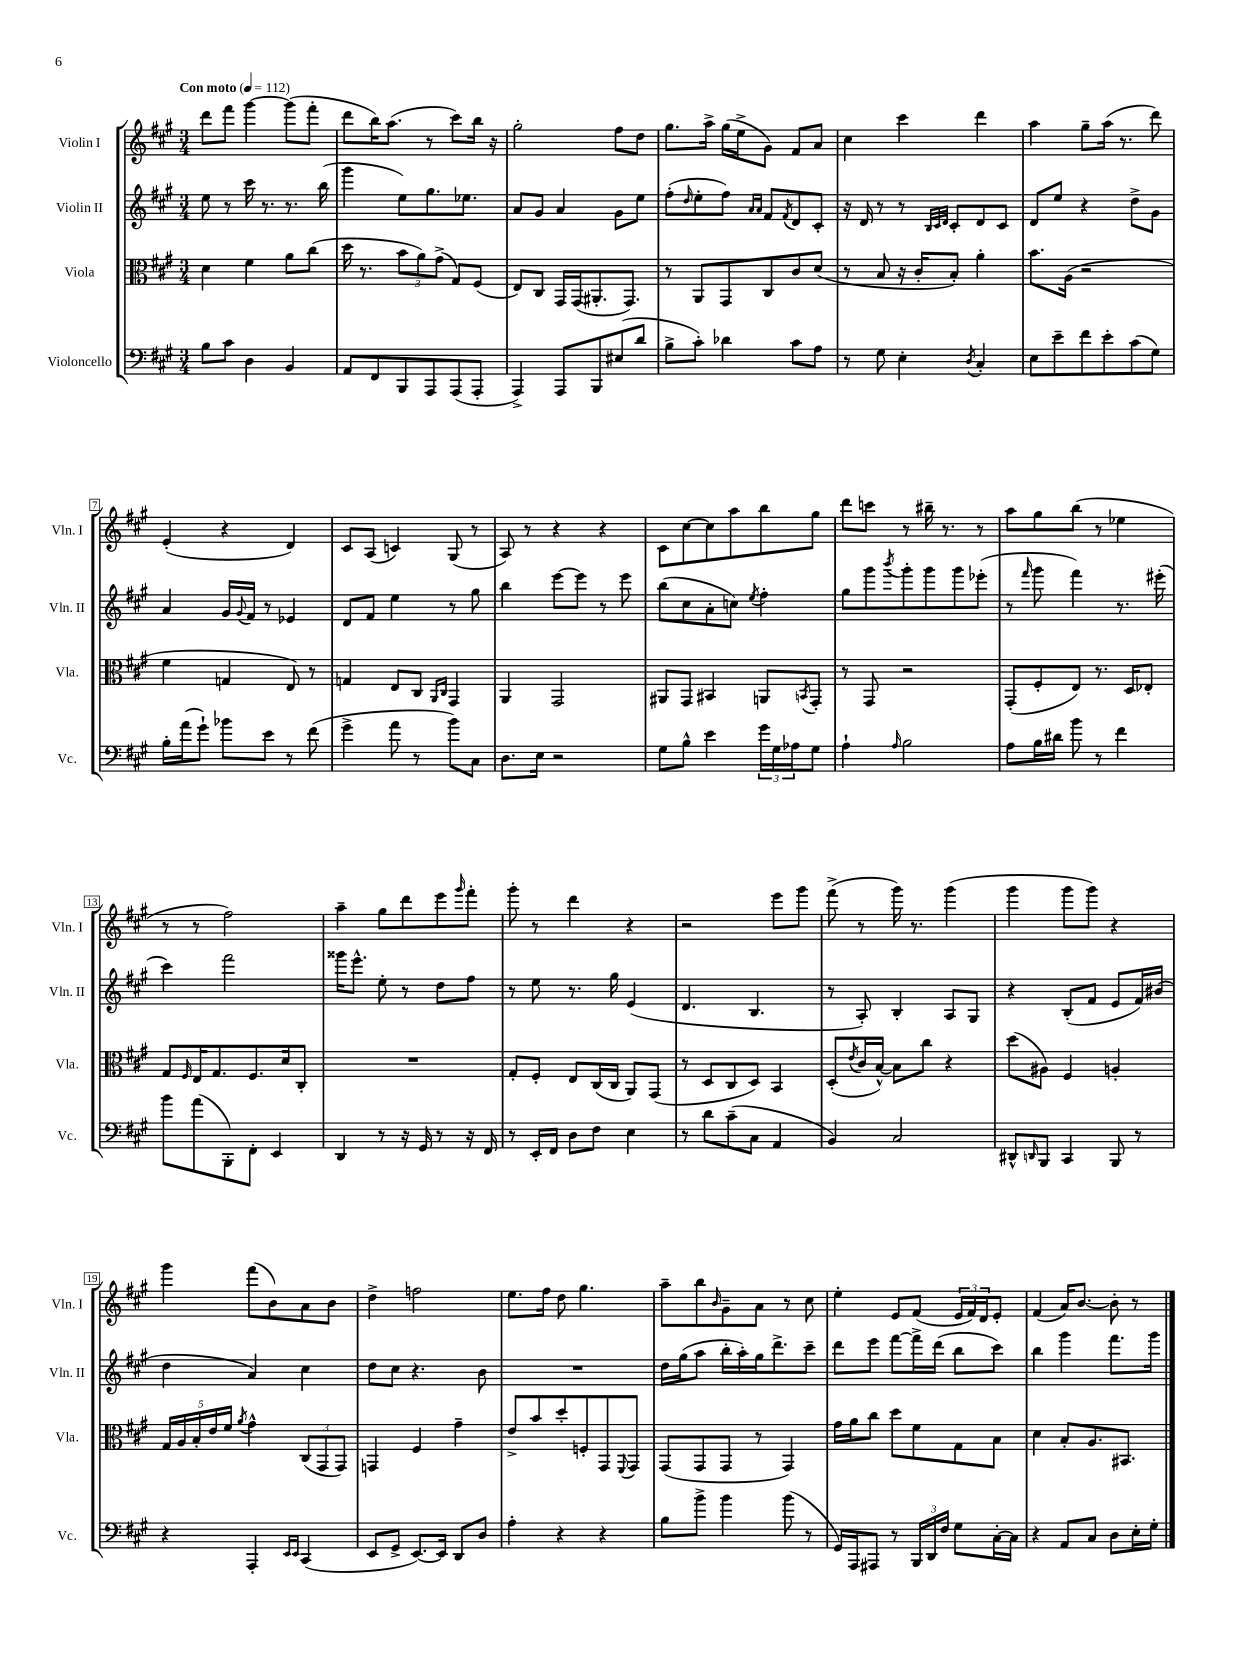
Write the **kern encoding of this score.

**kern	**kern	**kern	**kern
*part4	*part3	*part2	*part1
*staff4	*staff3	*staff2	*staff1
*I"Violoncello	*I"Viola	*I"Violin II	*I"Violin I
*I'Vc.	*I'Vla.	*I'Vln. II	*I'Vln. I
*clefF4	*clefC3	*clefG2	*clefG2
*k[f#c#g#]	*k[f#c#g#]	*k[f#c#g#]	*k[f#c#g#]
*M3/4	*M3/4	*M3/4	*M3/4
*MM112	*MM112	*MM112	*MM112
=1	=1	=1	=1
!	!	!	!LO:TX:a:B:t=Con moto
8B\L	4d\	8ee\	8ddd\L
8c#\J	.	8r	8fff#\J
4D\	4f#\	16ccc#\	[4ggg#\
.	.	8.r	.
4BB/	8a\L	8.r	(8ggg#\L]
.	(8cc#\J	.	8fff#'\J
.	.	(16bb\	.
=2	=2	=2	=2
8AA/L	16dd\	4ggg#\	8ddd\L
.	8.r	.	.
8FF#/	.	.	16bb\K)
.	.	.	(8.aa\J
8BBB/	12b\L	8ee\L)	.
.	12a\)	.	.
8AAA/	.	8.gg#\	8r
.	(12g#^\J	.	.
(8AAA/	8G#/L)	.	8ccc#\L)
.	.	8.ee-X\J	.
8AAA'/J	(8F#/J	.	16bb\Jk
.	.	.	16r
=3	=3	=3	=3
4AAA^/)	8E/L)	8a/L	2gg#'\
.	8C#/J	8g#/J	.
8AAA/L	16GG#/LL	4a/	.
.	(16GG#/J	.	.
8BBB/	8.AA#X'/	.	.
(8E#X/	.	8g#\L	8ff#\L
.	8.GG#/J)	.	.
8d/J	.	8ee\J	8dd\J
=4	=4	=4	=4
8B^\L	8r	(8ff#'\L	8.gg#\L
.	.	16qqdd/	.
8c#'\J)	8AA/L	8ee'\	.
.	.	.	16aa^\Jk
4d-X\	8GG#/	8ff#\J)	(16gg#\LL
.	.	.	16ee^\J
.	.	16qqa/LL	.
.	.	16qqa/JJ	.
.	8C#/	8f#/L	8g#\J)
.	.	8qf#/	.
8c#\L	8c#/	8d/	8f#/L
8A\J	(8d/J	8c#'/J	8a/J
=5	=5	=5	=5
8r	8r	16r	4cc#\
.	.	16d/	.
8G#\	8B/	8r	.
4E'\	16r	8r	4ccc#\
.	16c#'/KL	.	.
.	.	32qqB/LLL	.
.	.	32qqc#/	.
.	.	32qqd/JJJ	.
.	8B'/J)	8c#'/L	.
8qD/	.	.	.
4C#'/	4a'\	8d/	4ddd\
.	.	8c#/J	.
=6	=6	=6	=6
8E\L	8.b\L	8d/L	4aa\
8e~\	.	8ee/J	.
.	(16A\Jk	.	.
8f#\	2r	4r	8gg#~\L
8e'\	.	.	(16aa\Jk
.	.	.	8.r
(8c#\	.	8dd^\L	.
8G#\J)	.	8g#\J	8ddd\)
!!LO:LB:g=z
=7	=7	=7	=7
16B'\LL	4f#\	4a/	(4e'/
(16a\J	.	.	.
8g#`\J)	.	.	.
8b-X\L	4Gn/	16g#/LL	4r
.	.	8qqg#/	.
.	.	16f#/JJ	.
8e\J	.	8r	.
8r	8E/)	4e-X/	4d/)
(8f#\	8r	.	.
=8	=8	=8	=8
4g#^\	4Gn/	8d/L	8c#/L
.	.	8f#/J	(8A/J
8a\	8E/L	4ee\	4cn/)
8r	8C#/J	.	.
.	16qqAA/LL	.	.
.	16qqC#/JJ	.	.
8b\L)	4GG#/	8r	(8G#/
8C#\J	.	8gg#\	8r
=9	=9	=9	=9
8.D\L	4AA/	4bb\	8A/)
.	.	.	8r
16E\Jk	.	.	.
2r	2GG#/	[8eee\L	4r
.	.	8eee\J]	.
.	.	8r	4r
.	.	8eee\	.
=10	=10	=10	=10
8G#\L	8AA#X/L	(8bb\L	8c#\L
8B^^\J	8GG#/J	8cc#\	[8cc#\
4e\	4BB#X/	8a'\	8cc#\]
.	.	8ccn\J)	8aa\
.	.	8qee/	.
24g#\LL	8AAn/L	4ff#'\	8bb\
24G#\	.	.	.
24A-X\J	.	.	.
.	8qBBn/	.	.
8G#\J	8GG#'/J	.	8gg#\J
=11	=11	=11	=11
4A`\	8r	8gg#\L	8ddd\L
.	8GG#/	8ggg#\	8cccn\J
16qqA/	.	8qbbb/	.
2B\	2r	8ggg#'\	8r
.	.	8ggg#\	16bb#X~\
.	.	.	8.r
.	.	8ggg#\	.
.	.	(8eee-X'\J	8r
=12	=12	=12	=12
8A\L	(8GG#'/L	8r	8aa\L
.	.	16qqfff#/	.
16B\L	8F#'/	8ggg#\	8gg#\
16d#X\JJ	.	.	.
8b\	8E/J)	4fff#\)	(8bb\J
8r	8.r	.	8r
4f#\	.	8.r	4ee-X\
.	16D/KL	.	.
.	8E-X'/J	.	.
.	.	(16eee#X'\	.
!!LO:LB:g=z
=13	=13	=13	=13
8b\L	8G#/L	4ccc#\)	8r
.	16qqF#/	.	.
(8a\	16E/K	.	8r
.	8.G#/	.	.
8BBB'\)	.	2fff#\	2ff#\)
8FF#'\J	8.F#/	.	.
4EE/	.	.	.
.	16d/k	.	.
.	8C#'/J	.	.
=14	=14	=14	=14
4DD/	2.r	16ggg##X\KL	4aa~\
.	.	8.eee^^\J	.
8r	.	8ee'\	8gg#\L
16r	.	8r	8ddd\
16GG#/	.	.	.
8r	.	8dd\L	8eee\
.	.	.	16qqggg#/
16r	.	8ff#\J	8fff#'\J
16FF#/	.	.	.
=15	=15	=15	=15
8r	8G#'/L	8r	8ggg#'\
16EE'/LL	8F#'/J	8ee\	8r
16FF#/JJ	.	.	.
8D\L	8E/L	8.r	4ddd\
8F#\J	(16C#/L	.	.
.	16C#/JJ	16gg#\	.
4E\	8AA/L)	(4e/	4r
.	(8GG#/J	.	.
=16	=16	=16	=16
8r	8r	4.d/	2r
8d\L	8D/L	.	.
(8c#~\	8C#/	.	.
8C#\J	8D/J)	4.B/	.
4AA/	4BB/	.	8eee\L
.	.	.	8ggg#\J
=17	=17	=17	=17
4BB/)	(8D'/L	8r	(8fff#^\
.	8qe/	.	.
.	16c#/L	8A'/)	8r
.	[16B^^/JJ)	.	.
2C#/	8B\L]	4B'/	16ggg#\)
.	.	.	8.r
.	8cc#\J	.	.
.	4r	8A/L	(4ggg#\
.	.	8G#/J	.
=18	=18	=18	=18
8DD#X^^/L	(8dd\L	4r	4ggg#\
16qqDDn/	.	.	.
8BBB/J	8A#X\J)	.	.
4CC#/	4F#/	(8B'/L	8ggg#\L
.	.	8f#/J	8ggg#\J)
8BBB/	4An'/	8e/L	4r
8r	.	16f#/L)	.
.	.	(16b#X/JJ	.
!!LO:LB:g=z
=19	=19	=19	=19
4r	20G#/LL	4dd\	4ggg#\
.	20A/	.	.
.	20B'/	.	.
.	20e/	.	.
.	20f#/JJ	.	.
.	8qa/	.	.
4AAA'/	4g#^^\	4a/)	(8fff#\L
.	.	.	8b\)
16qqEE/LL	.	.	.
16qqEE/JJ	.	.	.
(4CC#/	(12C#/L	4cc#\	8a\
.	12GG#/	.	.
.	.	.	8b\J
.	12GG#/J)	.	.
=20	=20	=20	=20
8EE/L	4GGn/	8dd\L	4dd^\
8GG#^/J	.	8cc#\J	.
[8.EE/L)	4F#/	4.r	2ffn\
16EE/Jk]	.	.	.
8DD/L	4g#~\	.	.
8D/J	.	8b\	.
=21	=21	=21	=21
4A'\	8e^/L	2.r	8.ee\L
.	8b/	.	.
.	.	.	16ff#\Jk
4r	8dd'/	.	8dd\
.	8Fn'/	.	4.gg#\
4r	8GG#/	.	.
.	8qqFF#/	.	.
.	8GG#/J	.	.
=22	=22	=22	=22
8B\L	(8GG#/L	16dd\LL	8aa~\L
.	.	(16gg#\J	.
8b^\J	8GG#/	8aa\J	8bb\
.	.	.	16qqb/
4b\	8GG#/J	16bb'\LL	8g#~\
.	.	16aa'\)	.
.	8r	16gg#\J	8a\J
.	.	8.ddd^\	.
(8b\	4GG#/)	.	8r
8r	.	8ccc#~\J	8cc#\
=23	=23	=23	=23
16GG#/LL)	16g#\LL	8ddd\L	4ee'\
16AAA/J	16a\J	.	.
8AAA#X/J	8cc#\J	8eee\J	.
8r	8dd\L	[8fff#\L	8e/L
24BBB/LL	8f#\	16fff#^\L]	(8f#/J
24DD/	.	.	.
.	.	(16ddd\JJ	.
24F#/JJ	.	.	.
8G#\L	8G#\	8bb\L	24e/LL
.	.	.	24f#/)
.	.	.	24d/J
[16C#'\L	8B\J	8ccc#\J)	8e'/J
16C#\JJ]	.	.	.
=24	=24	=24	=24
4r	4d\	4bb\	(4f#/
8AA/L	8B'/L	4ggg#\	16a/KL)
.	.	.	[8.b/J
8C#/J	8.A/	.	.
8D\L	.	8.fff#\L	8b'\]
.	8.BB#X/J	.	.
16E'\L	.	.	8r
16G#'\JJ	.	16ggg#\Jk	.
==	==	==	==
*-	*-	*-	*-
